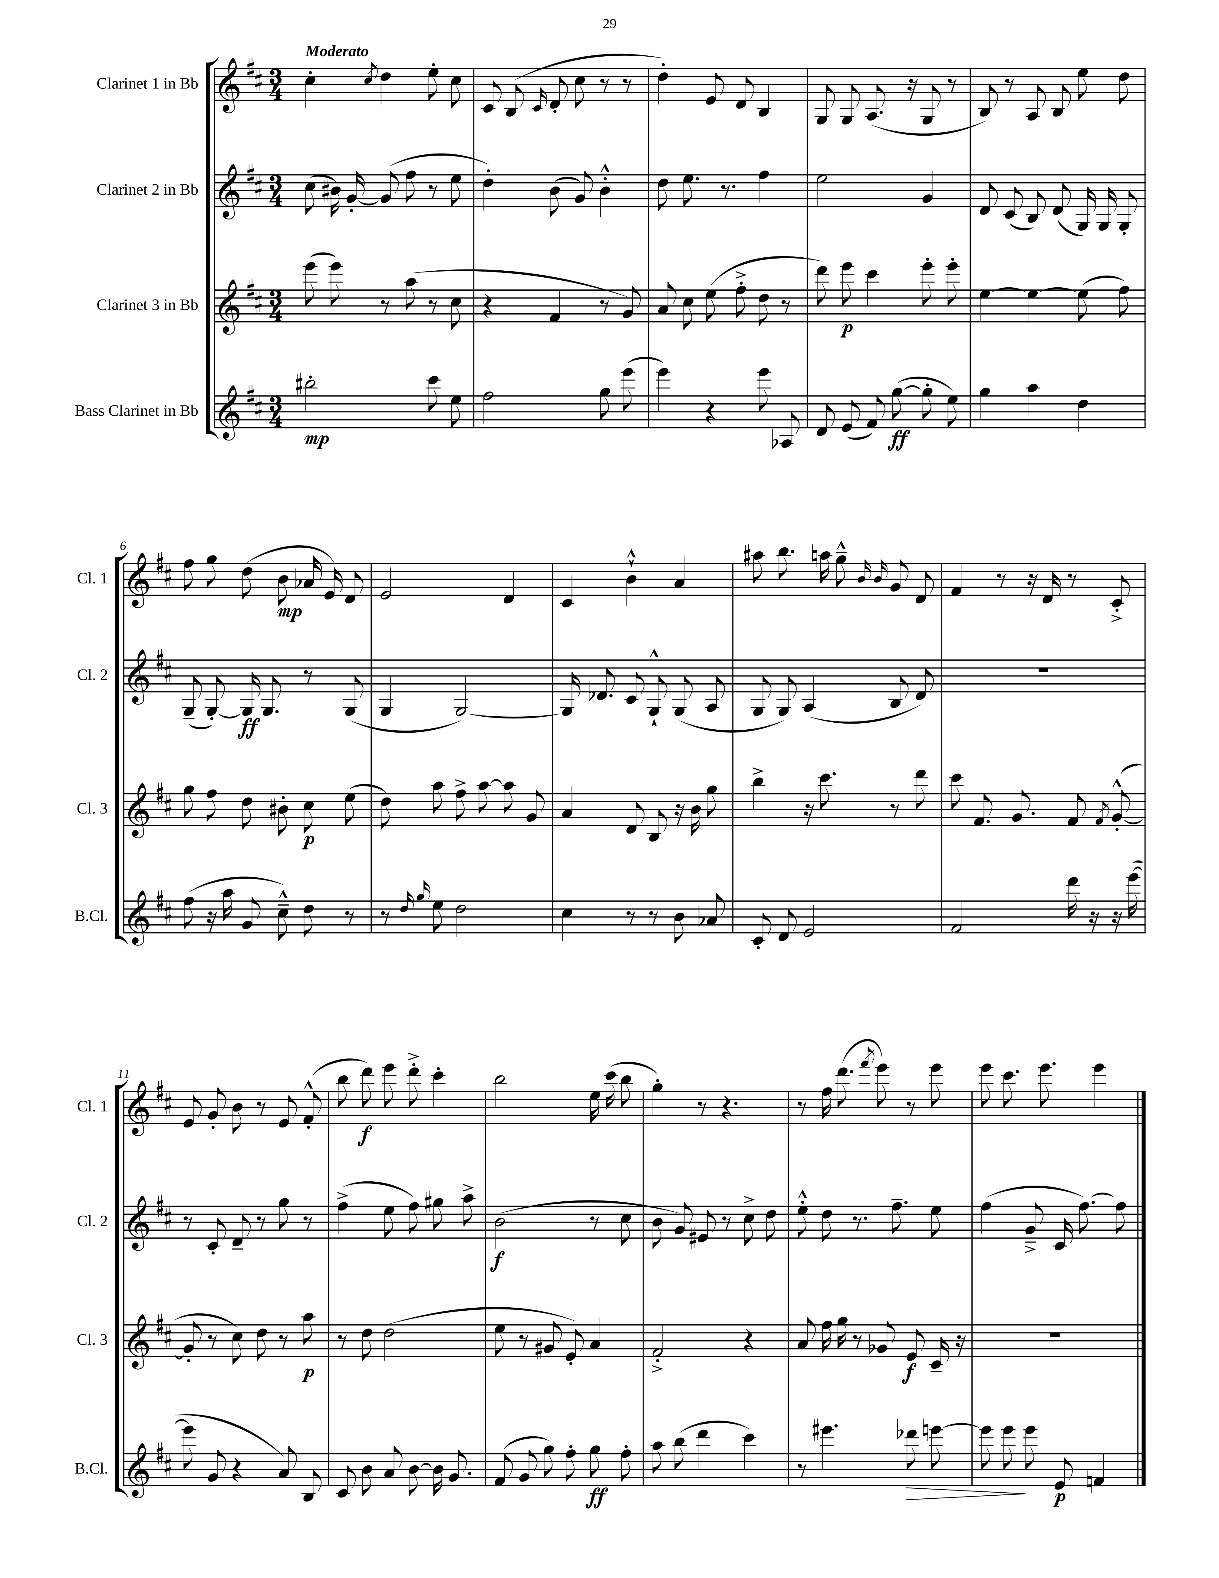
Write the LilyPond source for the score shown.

<<
\new StaffGroup <<
\new Staff = "s0" \with { instrumentName = "Clarinet 1 in Bb" shortInstrumentName = "Cl. 1" } {
    \clef treble \key d \major \numericTimeSignature \time 3/4 \tempo "Moderato"
    \autoBeamOff cis''4-. \acciaccatura { cis''8 } d''4 e''8-. cis''8 |
    cis'8 b8( \grace { cis'16 } d'8-. cis''8 r8 r8 |
    d''4-.) e'8 d'8 b4 |
    g8 g8 a8.( r16 g8 r8 |
    b8) r8 a8 b8 e''8 d''8 |
    fis''8 g''8 d''8( b'8\mp aes'16 e'16) d'8 |
    e'2 d'4 |
    cis'4 b'4-!-^ a'4 |
    ais''8 b''8. a''16 g''8---^ \grace { b'16 b'16 } g'8 d'8 |
    fis'4 r8 r16 d'16 r8 cis'8-.-> |
    e'8 g'8-. b'8 r8 e'8 fis'8-.-^( |
    b''8 d'''8\f) e'''8 d'''8-.-> cis'''4-. |
    b''2 e''16 cis'''16( b''8 |
    g''4-.) r8 r4. |
    r8 fis''16 d'''8.( \acciaccatura { fis'''8 } e'''8) r8 e'''8 |
    e'''8 cis'''8. e'''8. e'''4 \bar "|." |
}
\new Staff = "s1" \with { instrumentName = "Clarinet 2 in Bb" shortInstrumentName = "Cl. 2" } {
    \clef treble \key d \major \numericTimeSignature \time 3/4
    \autoBeamOff cis''8( bis'16) g'16~-. g'8( fis''8 r8 e''8 |
    d''4-.) b'8( g'8) b'4-.-^ |
    d''8 e''8. r8. fis''4 |
    e''2 g'4 |
    d'8 cis'8( b8) d'8( g16) g16 g8-. |
    g8--( g8~-.) g16\ff g8. r8 g8( |
    g4 g2~) |
    g16 des'8. cis'8 g8-!-^ g8( a8 |
    g8 g8) a4( b8 d'8) |
    R2. |
    r8 cis'8-. d'8-- r8 g''8 r8 |
    fis''4->( e''8 fis''8) gis''8 a''8-> |
    b'2\f( r8 cis''8 |
    b'8 g'8) eis'8 r8 cis''8-> d''8 |
    e''8-.-^ d''8 r8. fis''8.-- e''8 |
    fis''4( g'8---> cis'16 fis''8.~) fis''8 \bar "|." |
}
\new Staff = "s2" \with { instrumentName = "Clarinet 3 in Bb" shortInstrumentName = "Cl. 3" } {
    \clef treble \key d \major \numericTimeSignature \time 3/4
    \autoBeamOff e'''8( e'''8) r8 a''8( r8 cis''8 |
    r4 fis'4 r8 g'8) |
    a'8 cis''8 e''8( fis''8-.-> d''8 r8 |
    d'''8) e'''8\p cis'''4 e'''8-. e'''8-. |
    e''4~ e''4~ e''8( fis''8) |
    g''8 fis''8 d''8 bis'8-. cis''8\p e''8( |
    d''8) a''8 fis''8-> a''8~ a''8 g'8 |
    a'4 d'8 b8 r16 b'16 g''8 |
    b''4-> r16 cis'''8. r8 d'''8 |
    cis'''8 fis'8. g'8. fis'8 \acciaccatura { fis'8 } g'8~-.-^( |
    g'8-. r8 cis''8) d''8 r8 a''8\p |
    r8 d''8 d''2( |
    e''8 r8 gis'8 e'8-.) a'4 |
    fis'2-.-> r4 |
    a'8 fis''16 g''16 r8 ges'8 e'8\f cis'16-- r16 |
    R2. \bar "|." |
}
\new Staff = "s3" \with { instrumentName = "Bass Clarinet in Bb" shortInstrumentName = "B.Cl." } {
    \clef treble \key d \major \numericTimeSignature \time 3/4
    \autoBeamOff bis''2-.\mp cis'''8 e''8 |
    fis''2 g''8 e'''8( |
    e'''4) r4 e'''8 aes8 |
    d'8 e'8( fis'8) g''8~\ff( g''8-. e''8) |
    g''4 a''4 d''4 |
    fis''8( r16 a''16 g'8 cis''8---^) d''8 r8 |
    r8 \grace { d''16 g''16 } e''8 d''2 |
    cis''4 r8 r8 b'8 aes'8 |
    cis'8-. d'8 e'2 |
    fis'2 d'''16 r16 r16 e'''16~( |
    e'''8 g'8 r4 a'8) b8 |
    cis'8 b'8 a'8 b'8~ b'16 g'8. |
    fis'8( g'8 g''8) fis''8-. g''8\ff fis''8-. |
    a''8 b''8( d'''4 cis'''4) |
    r8 eis'''4. des'''8\> e'''8~ |
    e'''8 e'''8\! e'''8 e'8\p f'4 \bar "|." |
}
>>
>>
